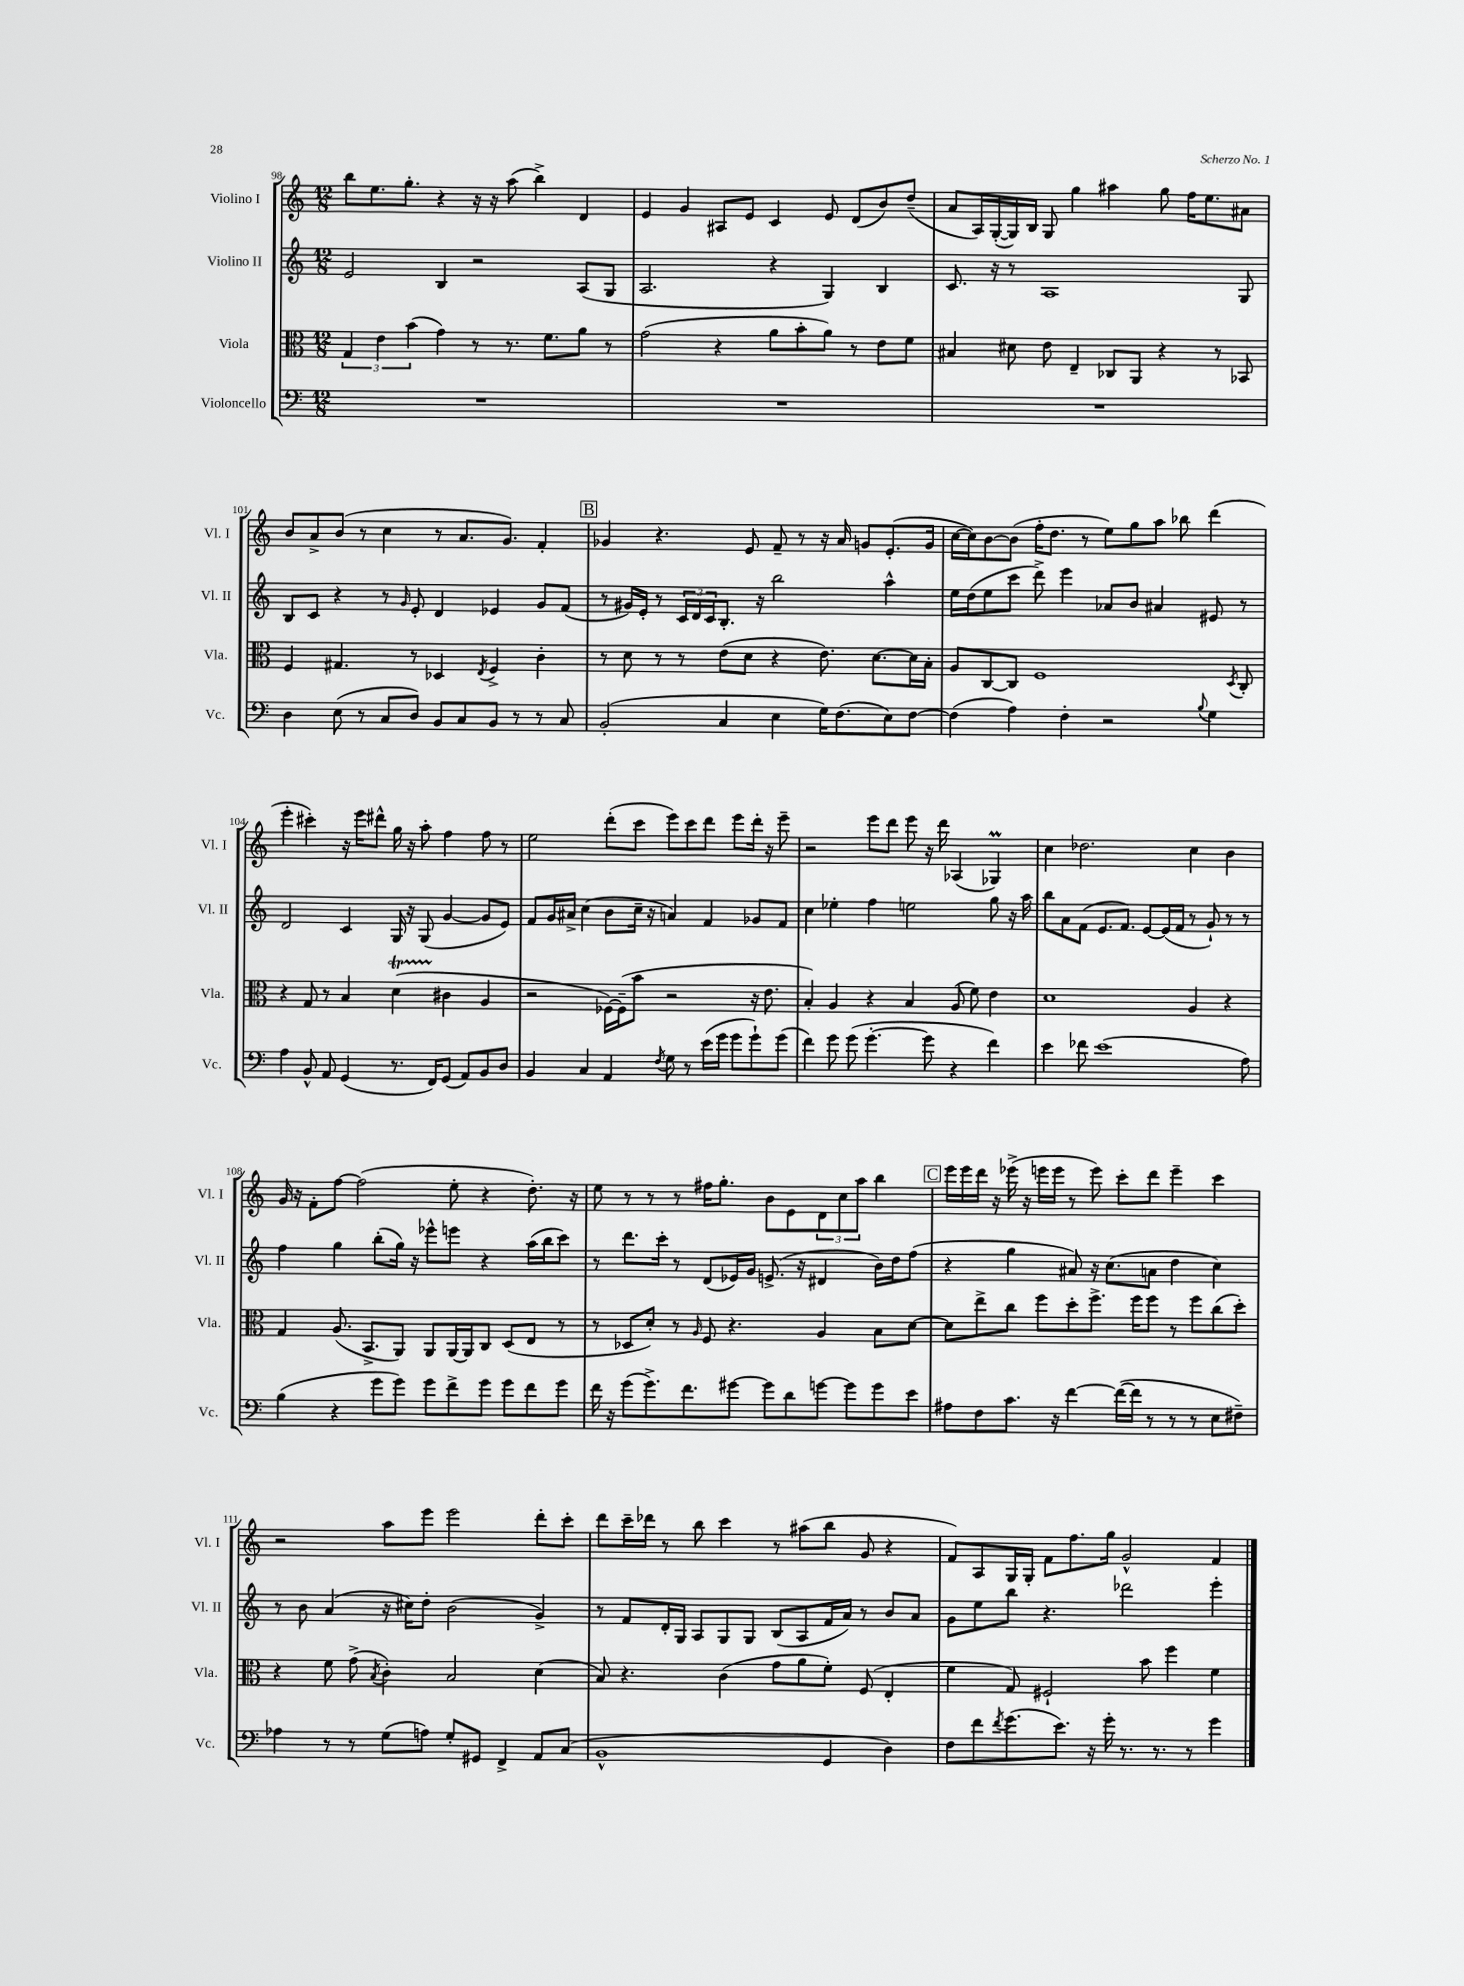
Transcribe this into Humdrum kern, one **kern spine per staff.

**kern	**kern	**kern	**kern
*part4	*part3	*part2	*part1
*staff4	*staff3	*staff2	*staff1
*I"Violoncello	*I"Viola	*I"Violino II	*I"Violino I
*I'Vc.	*I'Vla.	*I'Vl. II	*I'Vl. I
*clefF4	*clefC3	*clefG2	*clefG2
*k[]	*k[]	*k[]	*k[]
*M12/8	*M12/8	*M12/8	*M12/8
=98	=98	=98	=98
1.r	6G/	2e/	8bb\L
.	.	.	8.ee\
.	6e\	.	.
.	.	.	8.gg'\J
.	(6b\	.	.
.	4g\)	4B/	4r
.	8r	2r	16r
.	.	.	16r
.	8.r	.	(8aa\
.	.	.	4bb^\)
.	8.f\L	.	.
.	8a\J	(8A/L	4d/
.	8r	8G/J	.
=99	=99	=99	=99
1.r	(2g\	2.A/	4e/
.	.	.	4g/
.	4r	.	8A#X/L
.	.	.	8e/J
.	8a\L	4r	4c/
.	8b'\	.	.
.	8a\J)	4G/)	8e/
.	8r	.	(8d/L
.	8e\L	4B/	8b/)
.	8f\J	.	(8dd~/J
=100	=100	=100	=100
1.r	4B#X/	8.c/	8a/L
.	.	.	16A/L)
.	.	16r	([16G'/
.	8d#X\	8r	16G/])
.	.	.	16B/JJ
.	8e\	1A	8G/
.	4E~/	.	4gg\
.	8C-X/L	.	4aa#X\
.	8AA/J	.	.
.	4r	.	8gg\
.	.	.	16ff\KL
.	.	.	8.ee\
.	8r	.	.
.	8BB-X/	8G/	8a#X\J
!!LO:LB:g=z
=101	=101	=101	=101
4D\	4F/	8B/L	8b/L
.	.	8c/J	8a^/
(8E\	4.G#X/	4r	(8b/J
8r	.	.	8r
8C/L	.	8r	4cc\
.	.	16qqg/	.
8D/J)	8r	8e'/	.
8BB/L	4D-X/	4d/	8r
8C/	.	.	8.a/L
.	8qE/	.	.
8BB/J	4F^/	4e-X/	.
.	.	.	8.g/J)
8r	.	.	.
8r	4c'\	8g/L	4f'/
8C/	.	(8f/J	.
!!LO:REH:place=s1:t=B
=102	=102	=102	=102
(2BB'/	8r	8r	4g-X/
.	8d\	16g#X/LL)	.
.	.	16e'/JJ	.
.	8r	8r	4.r
.	8r	24c/LL	.
.	.	24d/	.
.	.	24c/J	.
4C/	(8e\L	8.B'/J	.
.	8d\J	.	8e/
.	.	16r	.
4E\	4r	2bb\	8f~/
.	.	.	8r
16G\KL)	8.e\)	.	16r
(8.F\	.	.	16a/
.	.	.	8gn/L
.	[8.d\L	.	.
8E\)	.	4aa^^\	(8.e'/
[8F\J	16d\L]	.	.
.	16B'\JJ	.	16g/Jk
=103	=103	=103	=103
(4F\]	8A/L	16ee\LL	[16cc\LL
.	.	(16dd\J	16cc\J])
.	[8C/	8ee\	[8b\
4A\)	8C/J]	8ccc\J	(8b\J]
.	1F	8ddd^\)	16ff'\KL
.	.	.	8.dd\J
4F'\	.	4eee\	.
.	.	.	8r
2r	.	8a-X/L	8ee\L)
.	.	8b/J	8gg\
.	.	4a#X/	8aa\J
.	.	.	8bb-X\
8qqB/	.	.	.
4G\	.	8e#X/	(4ddd\
.	8qD/	.	.
.	8C'/	8r	.
!!LO:LB:g=z
=104	=104	=104	=104
4A\	4r	2d/	4eee'\
8BB^^/	8G/	.	4ccc#X'\)
8AA/	8r	.	.
(4GG/	4B/	4c/	16r
.	.	.	16eee\KL
.	.	.	8ddd#X^^\J
8.r	(4dT\	16G/	16gg\
.	.	16r	16r
.	.	(8G/	8aa'\
16FF/KL)	.	.	.
(8GG/J	4c#X\	[4g/	4ff\
8AA/L)	.	.	.
8BB/	4A/	8g/L]	8ff\
8D/J	.	8e/J)	8r
=105	=105	=105	=105
4BB/	2r	8f/L	2ee\
.	.	16g/L	.
.	.	16a#X^/JJ	.
4C/	.	(4cc\	.
4AA/	[16F-X\LL)	8b\L	(8ddd'\L
.	(16F-~\J]	.	.
.	8b\J	16cc~\Jk	8ccc\J
.	.	16r	.
8qF/	.	.	.
8G\	2r	4an/)	8eee\L)
8r	.	.	8ccc\
(16e\LL	.	4f/	8ddd\J
16g\JJ	.	.	.
8g\L	.	.	8eee\L
8g`\)	16r	8g-X/L	16ddd'\Jk
.	8.e\	.	16r
(8g\J	.	8f/J	8eee~\
=106	=106	=106	=106
4f\)	4B'/)	4cc\	2r
8g\	4A/	4ee-X'\	.
(8g\	.	.	.
[4.g'\	4r	4ff\	8eee\L
.	.	.	8ddd\J
.	4B/	2een\	8eee\
8g\]	.	.	16r
.	.	.	16ddd\
4r	(8A/	.	(4A-X/
.	8f\)	.	.
4f\)	4e\	8gg\	4G-XM/)
.	.	16r	.
.	.	16aa\	.
=107	=107	=107	=107
4e\	1d	8bb\L	4cc\
.	.	8a\	.
8f-X\	.	(8f\J	2.dd-X\
(1e	.	8.e/L	.
.	.	8.f/J)	.
.	.	[8e/L	.
.	.	(16e/L]	.
.	.	16f/JJ	.
.	4A/	8r	4cc\
.	.	8g`/)	.
.	4r	8r	4b\
8A\)	.	8r	.
!!LO:LB:g=z
=108	=108	=108	=108
(4B\	4G/	4ff\	16g/
.	.	.	16r
.	.	.	8f'\L
4r	(8.A/	4gg\	[8ff\J
.	.	.	(2ff\]
.	8.BB^/L	.	.
8g\L	.	(8bb'\L	.
8g\J)	8AA/J)	16gg\Jk)	.
.	.	16r	.
8g\L	8AA/L	8eee-X^^\L	.
8f^\	[16AA/L	8eeen\J	8ee'\
.	16AA/J]	.	.
8g\J	8C/J	4r	4r
8g\L	(8D/L	.	.
8f\	8E/J	(16aa\LL	8.dd'\)
.	.	16bb\J	.
8g\J	8r	8ccc\J)	.
.	.	.	16r
=109	=109	=109	=109
16f\	8r	8r	8ee\
16r	.	.	.
(8g\L	8D-X/L	8.ddd\L	8r
8.g^\)	8d'/J)	.	8r
.	.	16ccc'\Jk	.
.	8r	8r	8r
8.f\	.	.	.
.	16qqA/	.	.
.	8F/	(8d/L	16ff#X\KL
.	.	.	8.gg'\J
[8g#X\J	4.r	16e-X/L)	.
.	.	16g/JJ	.
8g#\L]	.	(8.en^/	8b\L
8d\	.	.	8e\
.	.	16r	.
[8gn\J	4A/	4d#X/	12d\
.	.	.	12cc\
8g\L]	.	.	.
.	.	.	12aa\J
8g\	8B\L	16b\LL)	4bb\
.	.	16dd\J	.
8e\J	[8d\J	(8ff\J	.
!!LO:REH:place=s1:t=C
=110	=110	=110	=110
8A#X\L	8d\L]	4r	16eee\LL
.	.	.	16eee\
8F\	8ee^\	.	16ddd\JJ
.	.	.	16r
8.c\J	8cc\J	4gg\	(16eee-X^\
.	.	.	16r
.	8ff\L	.	16eeen\LL
16r	.	.	16eee\JJ
[4f\	8dd'\	8a#X/)	8r
.	8.ff^\J	16r	8eee\)
.	.	(8.cc\L	.
(16f\LL_	.	.	8ccc'\L
16f\JJ]	16ff\KL	.	.
8r	8ff\J	8an\J	8ddd\J
8r	8r	4dd\	4eee~\
8r	8ff\L	.	.
8E\L	(8cc\	4cc\)	4ccc\
8F#X~\J)	8dd'\J)	.	.
!!LO:LB:g=z
=111	=111	=111	=111
4A-X\	4r	8r	2r
.	.	8b\	.
8r	8f\	(4a/	.
8r	(8g^\	.	.
.	8qB/	.	.
(8G\L	4c'\)	16r	8aa\L
.	.	16cc#X\KL)	.
8An\J)	.	8dd'\J	8eee\J
8G'/L	2B/	(2b\	2eee\
8GG#X/J	.	.	.
4FF^/	.	.	.
8AA/L	(4d\	4g^/)	8ddd'\L
(8C/J	.	.	8ccc'\J
=112	=112	=112	=112
1BB^^	8B/)	8r	8ddd\L
.	4.r	8f/L	16ccc~\L
.	.	.	16ddd-X\JJ
.	.	16d'/L	8r
.	.	16G/JJ	.
.	.	8A/L	8bb\
.	(4c\	8G/	4ccc\
.	.	8G/J	.
.	8g\L	(8B/L	8r
.	8a\	8A/	(8aa#X\L
4GG/	8f'\J)	16f/L	8bb\J
.	.	16a/JJ)	.
.	(8F/	8r	8g/
4D\)	4E'/	8b/L	4r
.	.	8a/J	.
=113	=113	=113	=113
8F\L	4f\	8g\L	8f/L)
8f\	.	8ee\	8A/
8qf/	.	.	.
(8.g\	8G/)	8bb\J	16G/L
.	.	.	16G'/JJ
.	2F#X`/	4.r	8f\L
8.e\J)	.	.	.
.	.	.	8.ff\
16r	.	.	.
16g'\	.	.	16gg\Jk
8.r	.	2ddd-X\	2g^^/
.	8b\	.	.
8.r	.	.	.
.	4ff\	.	.
8r	.	.	.
4g\	4f\	4eee'\	4f/
==	==	==	==
*-	*-	*-	*-
